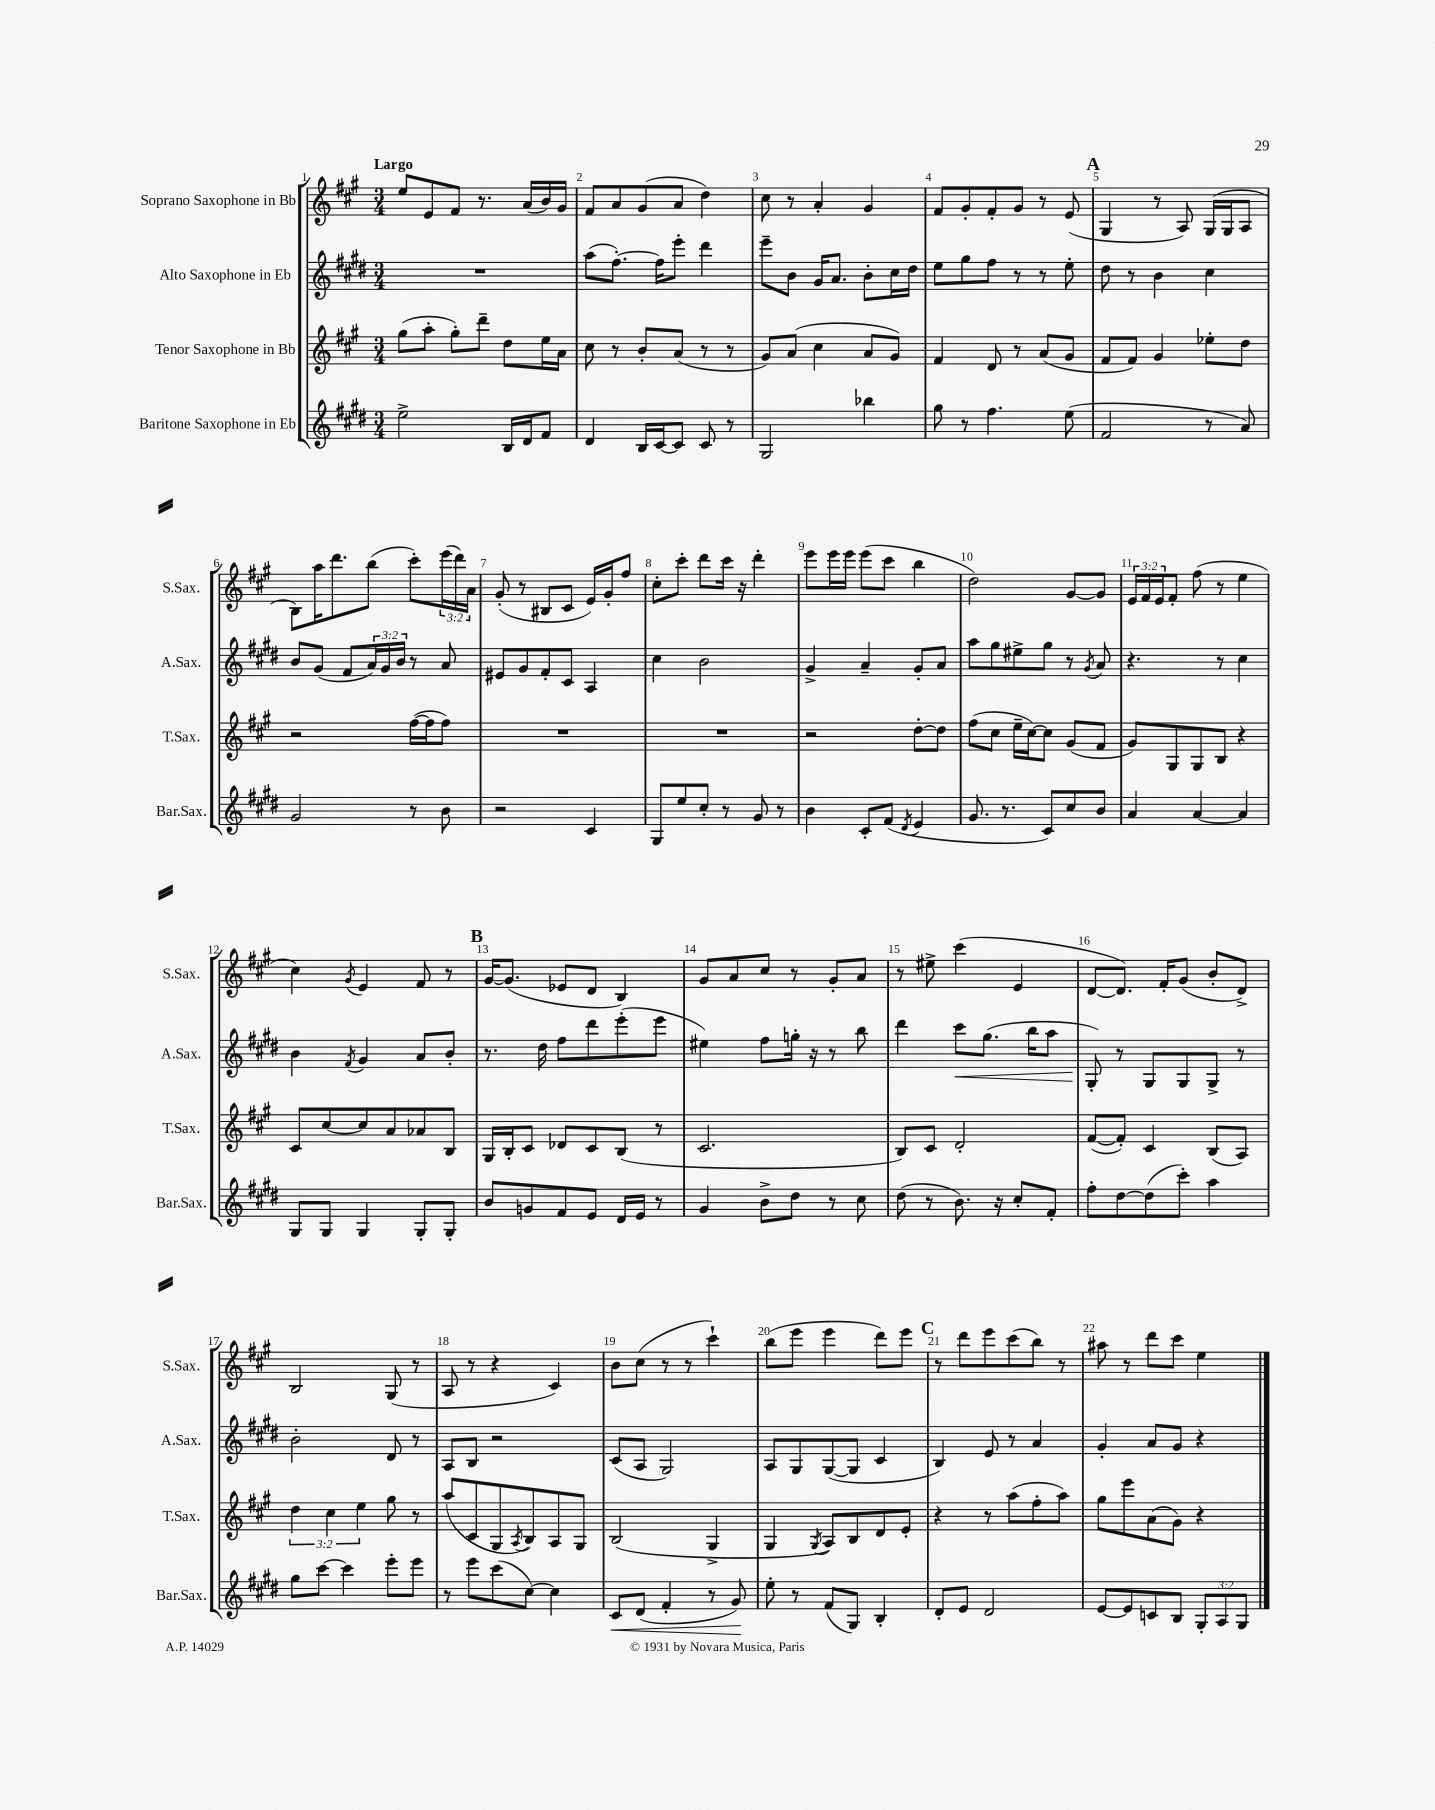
<<
\new StaffGroup <<
\new Staff = "s0" \with { instrumentName = "Soprano Saxophone in Bb" shortInstrumentName = "S.Sax." } {
    \clef treble \key a \major \numericTimeSignature \time 3/4 \override Staff.TupletNumber.text = #tuplet-number::calc-fraction-text \tempo "Largo"
    e''8 e'8 fis'8 r8. a'16( b'16) gis'16 |
    fis'8 a'8 gis'8( a'8 d''4) |
    cis''8 r8 a'4-. gis'4 |
    fis'8 gis'8-. fis'8-. gis'8 r8 e'8( |
    \mark \markup { \bold "A" } gis4 r8 a8) gis16( gis16 a8 |
    b8) a''16 d'''8. b''8( cis'''8-.) \tuplet 3/2 { e'''16( d'''16) a'16 } |
    gis'8-.( r8 bis8 cis'8 e'16) gis'16-. fis''8 |
    cis''8-. cis'''8-. d'''8 cis'''16 r16 d'''4-. |
    e'''8 e'''16 e'''16 e'''8( cis'''8 b''4 |
    d''2) gis'8~ gis'8 |
    \tuplet 3/2 { e'16 fis'16 e'16 } fis'8-. fis''8( r8 e''4 |
    cis''4) \acciaccatura { gis'8 } e'4 fis'8 r8 |
    \mark \markup { \bold "B" } gis'16~ gis'8.( ees'8 d'8 b4) |
    gis'8 a'8 cis''8 r8 gis'8-. a'8 |
    r8 eis''8-> cis'''4( e'4 |
    d'8~ d'8.) fis'16-. gis'8( b'8-. d'8->) |
    b2 gis8( r8 |
    a8 r8 r4 cis'4) |
    b'8 cis''8( r8 r8 cis'''4-!) |
    b''8( e'''8 e'''4 d'''8) e'''8 |
    \mark \markup { \bold "C" } r8 d'''8 e'''8 cis'''8( b''8) r8 |
    ais''8 r8 d'''8 cis'''8 e''4 \bar "|." |
}
\new Staff = "s1" \with { instrumentName = "Alto Saxophone in Eb" shortInstrumentName = "A.Sax." } {
    \clef treble \key e \major \numericTimeSignature \time 3/4 \override Staff.TupletNumber.text = #tuplet-number::calc-fraction-text
    R2. |
    a''8( fis''8.~-.) fis''16 e'''8-. dis'''4 |
    e'''8-- b'8 gis'16 a'8. b'8-. cis''16 dis''16 |
    e''8 gis''8 fis''8 r8 r8 e''8-. |
    \mark \markup { \bold "A" } dis''8 r8 b'4 cis''4 |
    b'8 gis'8( fis'8 \tuplet 3/2 { a'16) gis'16 b'16 } r8 a'8 |
    eis'8 gis'8 fis'8-. cis'8 a4 |
    cis''4 b'2 |
    gis'4-> a'4-- gis'8-. a'8 |
    a''8 gis''8 eis''8-> gis''8 r8 \acciaccatura { gis'8 } a'8 |
    r4. r8 cis''4 |
    b'4 \acciaccatura { fis'8 } gis'4 a'8 b'8-. |
    \mark \markup { \bold "B" } r8. dis''16 fis''8 dis'''8 e'''8-.( e'''8 |
    eis''4) fis''8 g''16-. r16 r8 b''8 |
    dis'''4 cis'''8\< gis''8.( b''16 a''8 |
    gis8-.\!) r8 gis8 gis8 gis8-> r8 |
    b'2-. dis'8 r8 |
    a8 b8 r2 |
    cis'8( a8 gis2) |
    a8 gis8 gis8~( gis8 cis'4 |
    \mark \markup { \bold "C" } b4) e'8 r8 a'4 |
    gis'4-. a'8 gis'8 r4 \bar "|." |
}
\new Staff = "s2" \with { instrumentName = "Tenor Saxophone in Bb" shortInstrumentName = "T.Sax." } {
    \clef treble \key a \major \numericTimeSignature \time 3/4 \override Staff.TupletNumber.text = #tuplet-number::calc-fraction-text
    gis''8( a''8-. gis''8-.) d'''8-- d''8 e''16 a'16 |
    cis''8 r8 b'8-. a'8( r8 r8 |
    gis'8) a'8( cis''4 a'8 gis'8) |
    fis'4 d'8 r8 a'8( gis'8 |
    \mark \markup { \bold "A" } fis'8 fis'8) gis'4 ees''8-. d''8 |
    r2 fis''16~( fis''16 fis''8) |
    R2. |
    R2. |
    r2 d''8~-. d''8 |
    fis''8( cis''8 e''16-- cis''16~) cis''8 gis'8( fis'8 |
    gis'8) gis8 gis8 b8 r4 |
    cis'8 cis''8~ cis''8 a'8 aes'8 b8 |
    \mark \markup { \bold "B" } gis16 b16-. cis'8 des'8 cis'8 b8( r8 |
    cis'2. |
    b8) cis'8 d'2-. |
    fis'8~( fis'8-.) cis'4 b8( a8) |
    \tuplet 3/2 { d''4 cis''4 e''4 } gis''8 r8 |
    a''8( cis'8 gis8 \acciaccatura { a8 } b8) a8 gis8 |
    b2( gis4-> |
    gis4 \acciaccatura { gis8 } a8) b8 d'8 e'8-. |
    \mark \markup { \bold "C" } r4 r8 a''8( fis''8-. a''8) |
    gis''8 e'''8 a'8( gis'8) r4 \bar "|." |
}
\new Staff = "s3" \with { instrumentName = "Baritone Saxophone in Eb" shortInstrumentName = "Bar.Sax." } {
    \clef treble \key e \major \numericTimeSignature \time 3/4 \override Staff.TupletNumber.text = #tuplet-number::calc-fraction-text
    e''2-> b16 dis'16 fis'8 |
    dis'4 b16 cis'16~ cis'8 cis'8 r8 |
    gis2 bes''4 |
    gis''8 r8 fis''4. e''8( |
    \mark \markup { \bold "A" } fis'2 r8 a'8) |
    gis'2 r8 b'8 |
    r2 cis'4 |
    gis8 e''8 cis''8-. r8 gis'8 r8 |
    b'4 cis'8-. fis'8( \acciaccatura { dis'8 } e'4 |
    gis'8. r8. cis'8) cis''8 b'8 |
    a'4 a'4~ a'4 |
    gis8 gis8 gis4 gis8-. gis8-. |
    \mark \markup { \bold "B" } b'8 g'8 fis'8 e'8 dis'16 e'16 r8 |
    gis'4 b'8-> dis''8 r8 cis''8 |
    dis''8( r8 b'8.) r16 cis''8-. fis'8-. |
    fis''8-. dis''8~ dis''8( cis'''8-.) a''4 |
    gis''8 cis'''8~ cis'''4 e'''8-. e'''8 |
    r8 e'''8 cis'''8( cis''8~) cis''4 |
    cis'8\< dis'8( fis'4-. r8 gis'8\!) |
    e''8-. r8 fis'8( gis8) b4-. |
    \mark \markup { \bold "C" } dis'8-. e'8 dis'2 |
    e'8~ e'8 c'8 b8 \tuplet 3/2 { gis8-. a8 gis8 } \bar "|." |
}
>>
>>
\layout { \context { \Score \override BarNumber.break-visibility = ##(#f #t #t) barNumberVisibility = #all-bar-numbers-visible } }
